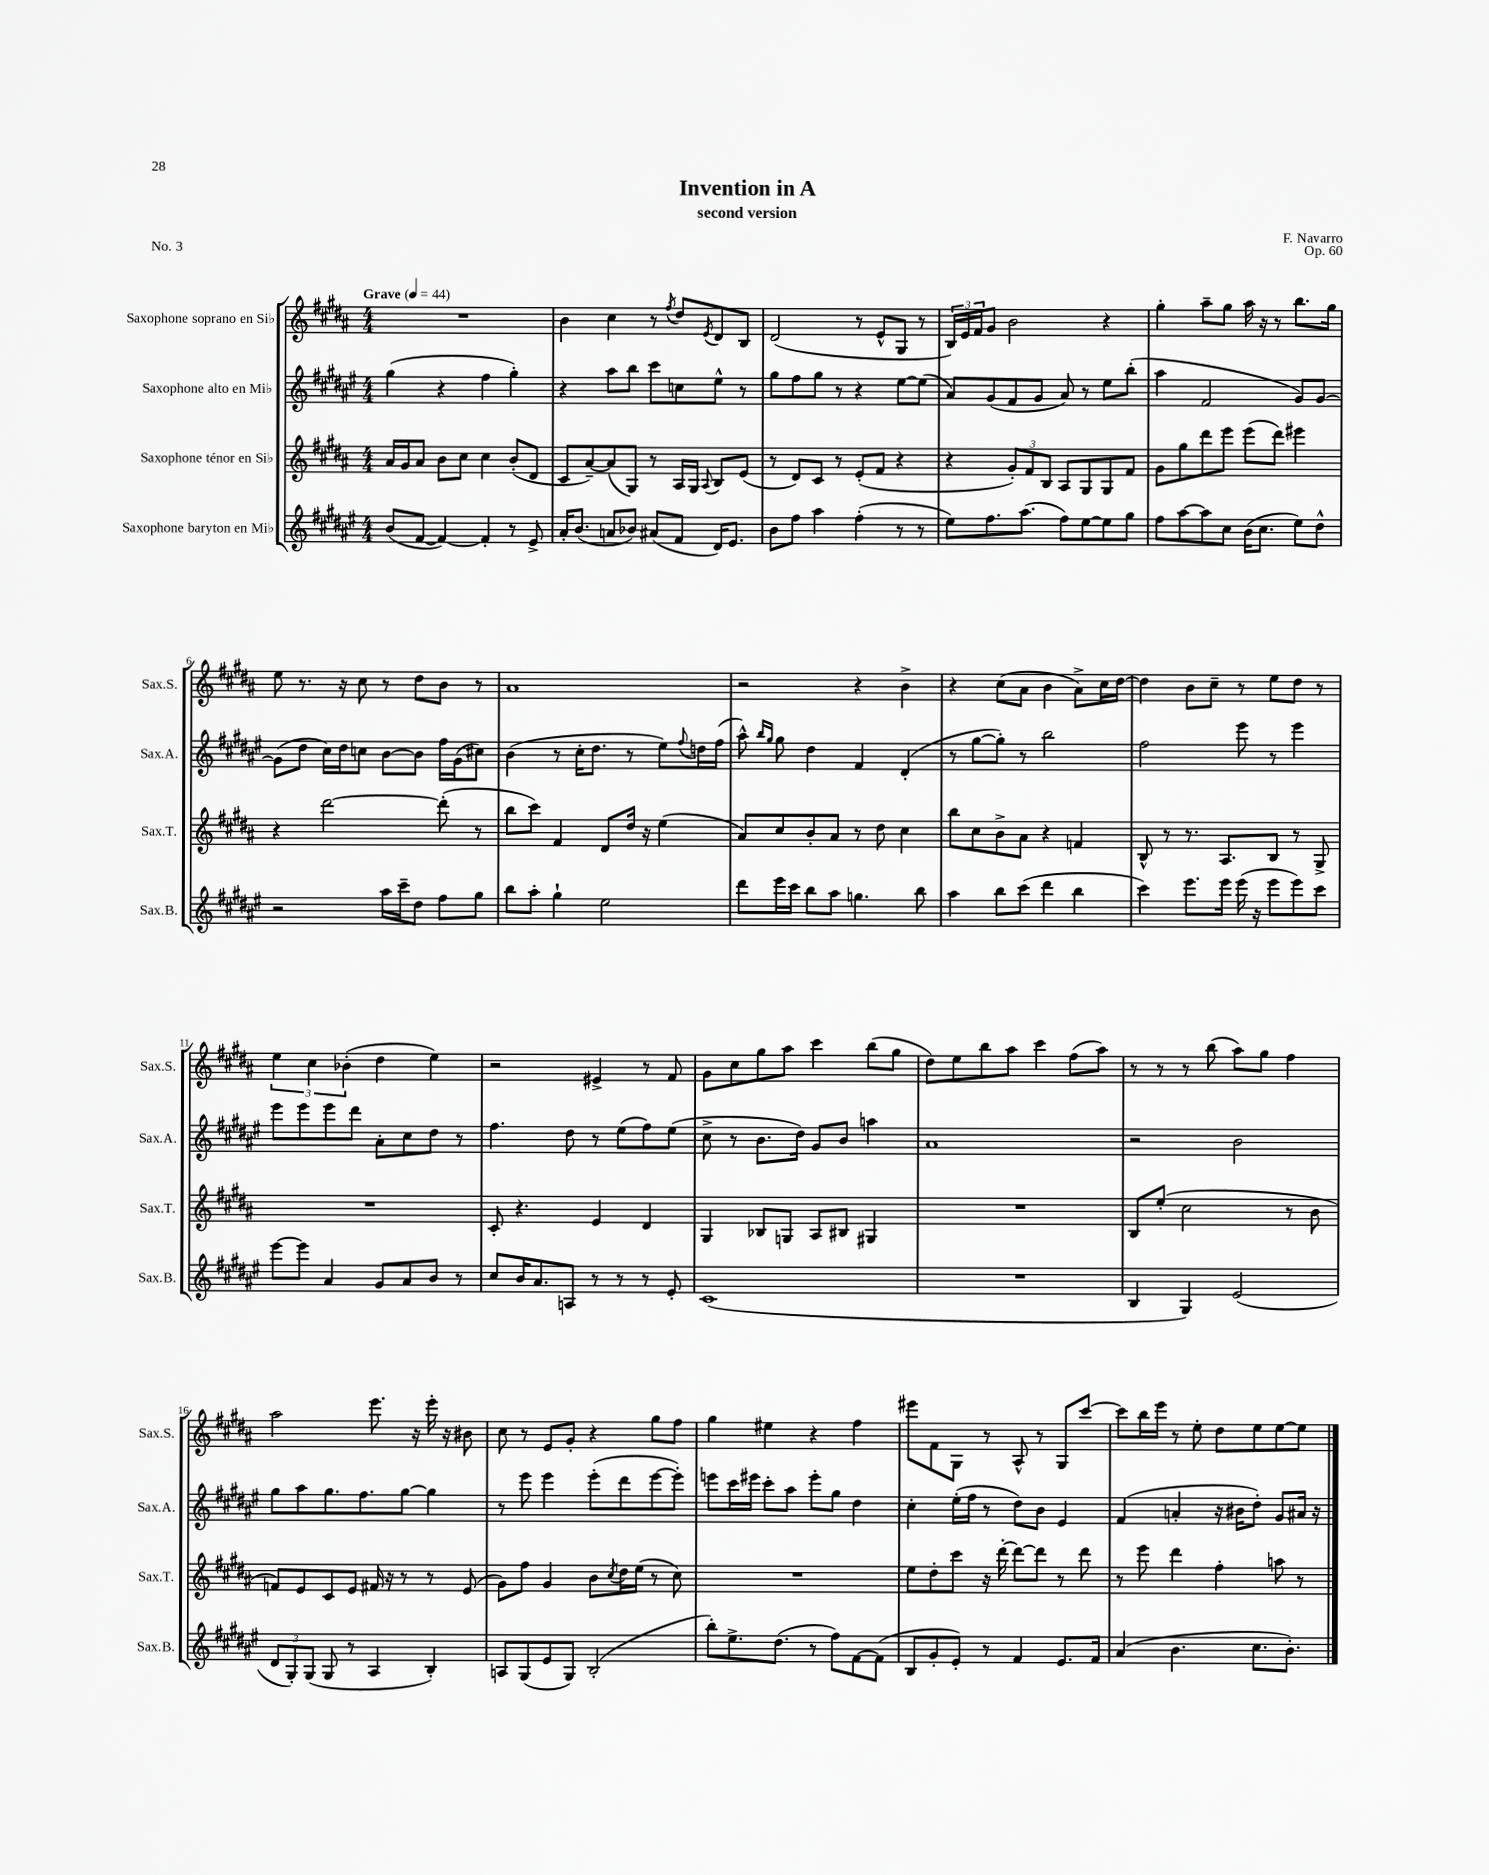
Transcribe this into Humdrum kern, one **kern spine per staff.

**kern	**kern	**kern	**kern
*part4	*part3	*part2	*part1
*staff4	*staff3	*staff2	*staff1
*I"Saxophone baryton en Mi♭	*I"Saxophone ténor en Si♭	*I"Saxophone alto en Mi♭	*I"Saxophone soprano en Si♭
*I'Sax.B.	*I'Sax.T.	*I'Sax.A.	*I'Sax.S.
*clefG2	*clefG2	*clefG2	*clefG2
*k[f#c#g#d#a#e#]	*k[f#c#g#d#a#]	*k[f#c#g#d#a#e#]	*k[f#c#g#d#a#]
*M4/4	*M4/4	*M4/4	*M4/4
*MM44	*MM44	*MM44	*MM44
=1	=1	=1	=1
!	!	!	!LO:TX:a:B:t=Grave
(8b/L	16a#/LL	(4gg#\	1r
.	16g#/J	.	.
[8f#/J	8a#/J	.	.
4f#/_)	8b\L	4r	.
.	8cc#\J	.	.
4f#'/]	4cc#\	4ff#\	.
8r	(8b'/L	4gg#'\)	.
8e#^/	8d#/J	.	.
=2	=2	=2	=2
16a#'/KL	8c#/L	4r	4b\
(8.b/J	.	.	.
.	[8a#~/)	.	.
8an/L	(8a#/]	8aa#\L	4cc#\
8b-X/J)	8G#/J)	8bb\J	.
(8a#X/L	8r	8ccc#\L	8r
.	.	.	8qff#/
8f#/J	16A#/LL	8ccn\	8dd#/L
.	16G#/JJ	.	.
.	8qqA#/	.	8qe/
16d#/KL)	8B/L	8ee#^^\J	8d#/
8.e#/J	.	.	.
.	(8e/J	8r	8B/J
=3	=3	=3	=3
8b\L	8r	8gg#\L	(2d#/
8ff#\J	8d#/L)	8ff#\	.
4aa#\	8c#/J	8gg#\J	.
.	8r	8r	.
(4ff#'\	(8e'/L	4r	8r
.	8f#/J	.	8e^^/L
8r	4r	[8ee#\L	8G#/J
8r	.	(8ee#\J]	8r
=4	=4	=4	=4
8ee#\L)	4r	8a#/L)	24B/LL)
.	.	.	24e/
.	.	.	24f#/J
8.ff#\	.	(8g#/	8g#/J
.	12g#'/L)	8f#/	2b\
(8.aa#\J	.	.	.
.	12f#/	.	.
.	.	8g#/J	.
.	12B/J	.	.
8ff#\L)	8A#/L	8a#/)	.
[8ee#\	8G#/	8r	.
8ee#\]	8G#/	8ee#\L	4r
8gg#\J	8f#/J	(8bb'\J	.
=5	=5	=5	=5
8ff#\L	8g#\L	4aa#\	4gg#'\
[8aa#\	8gg#\	.	.
8aa#\]	8ddd#\	2f#/	8aa#~\L
8cc#\J	8eee\J	.	8gg#\J
(16b\KL	(8eee\L	.	16aa#\
8.cc#\J	.	.	16r
.	8ddd#\J)	.	8r
8ee#\L)	4eee#X\	8g#/L)	8.bb\L
8dd#^^\J	.	[8g#/J	.
.	.	.	16gg#\Jk
!!LO:LB:g=z
=6	=6	=6	=6
2r	4r	(8g#\L]	8ee\
.	.	8dd#\J	8.r
.	[2ddd#\	16cc#\LL)	.
.	.	16dd#\J	16r
.	.	8ccn\J	8cc#\
16aa#\LL	.	[8b\L	8r
16ccc#~\J	.	.	.
8dd#\J	.	8b\J]	8dd#\L
8ff#\L	(8ddd#'\]	16ff#\LL	8b\J
.	.	(16g#\J	.
8gg#\J	8r	8cc#X\J)	8r
=7	=7	=7	=7
8bb\L	8bb\L	(4b\	1a#
8aa#'\J	8ccc#\J)	.	.
4gg#`\	4f#/	8r	.
.	.	16cc#'\KL	.
.	.	8.dd#\J	.
2ee#\	8d#/L	.	.
.	16dd#/Jk	8r	.
.	16r	.	.
.	(4ee\	8ee#\L)	.
.	.	8qqff#/	.
.	.	16ddn\L	.
.	.	(16ff#\JJ	.
=8	=8	=8	=8
8ddd#\L	8a#/L)	8aa#^^\)	2r
.	.	16qqbb/LL	.
.	.	16qqgg#/JJ	.
16eee#\L	8cc#/	8gg#\	.
16ccc#\JJ	.	.	.
8bb\L	8b'/	4dd#\	.
8aa#\J	8a#/J	.	.
4.ggn\	8r	4f#/	4r
.	8dd#\	.	.
.	4cc#\	(4d#'/	4b^\
8bb\	.	.	.
=9	=9	=9	=9
4aa#\	8bb\L	8r	4r
.	8cc#\	[8gg#\L	.
8bb\L	8b^\	8gg#'\J])	(8cc#\L
(8ccc#\J	8a#\J	8r	8a#\J
4ddd#\	4r	2bb\	4b\
4bb\	4fn/	.	8a#^\L)
.	.	.	16cc#\L
.	.	.	[16dd#\JJ
=10	=10	=10	=10
4ccc#\)	8B^^/	2ff#\	4dd#\]
.	8r	.	.
8.eee#\L	8.r	.	8b\L
.	.	.	8cc#~\J
16eee#\Jk	8.A#/L	.	.
(16eee#\	.	8eee#\	8r
16r	.	.	.
8eee#\L	8B/J	8r	8ee\L
8eee#\)	8r	4eee#\	8dd#\J
8ccc#\J	8G#^/	.	8r
!!LO:LB:g=z
=11	=11	=11	=11
[8eee#\L	1r	8eee#\L	6ee\
8eee#\J]	.	8eee#\	.
.	.	.	6cc#\
4a#/	.	8eee#\	.
.	.	.	(6b-X'\
.	.	8ddd#\J	.
8g#/L	.	8a#'\L	4dd#\
8a#/	.	8cc#\	.
8b/J	.	8dd#\J	4ee\)
8r	.	8r	.
=12	=12	=12	=12
8cc#/L	8c#'/	4.ff#\	2r
16b/K	4.r	.	.
8.a#/	.	.	.
8An/J	.	8dd#\	.
8r	4e/	8r	4e#X^/
8r	.	(8ee#\L	.
8r	4d#/	8ff#\)	8r
8e#'/	.	(8ee#\J	8f#/
=13	=13	=13	=13
(1c#	4G#/	8cc#^\	8g#\L
.	.	8r	8cc#\
.	8B-X/L	8.b\L	8gg#\
.	8Gn/J	.	8aa#\J
.	.	16dd#\Jk)	.
.	8A#/L	8g#/L	4ccc#\
.	8B#X/J	8b/J	.
.	4G#X/	4aan\	(8bb\L
.	.	.	8gg#\J
=14	=14	=14	=14
1r	1r	1a#	8dd#\L)
.	.	.	8ee\
.	.	.	8bb\
.	.	.	8aa#\J
.	.	.	4ccc#\
.	.	.	(8ff#\L
.	.	.	8aa#\J)
=15	=15	=15	=15
4B/	8B/L	2r	8r
.	(8ee'/J	.	8r
4G#/)	2cc#\	.	8r
.	.	.	(8bb\
(2e#/	.	2b\	8aa#\L)
.	.	.	8gg#\J
.	8r	.	4ff#\
.	8b\	.	.
!!LO:LB:g=z
=16	=16	=16	=16
12d#/L	8fn/L)	8gg#\L	2aa#\
12G#'/)	.	.	.
.	8e/	8aa#\	.
(12G#/J	.	.	.
8G#/	8c#/	8.gg#\	.
8r	8e/J	.	.
.	.	8.ff#\	.
4A#/	16f#X/	.	8.eee\
.	16r	.	.
.	8r	[8gg#\J	.
.	.	.	16r
4B'/)	8r	4gg#\]	16eee'\
.	.	.	16r
.	(8e/	.	8b#X\
=17	=17	=17	=17
8An/L	8g#\L)	8r	8cc#\
(8G#/	8ff#\J	8eee#\	8r
8e#/	4g#/	4eee#\	8e/L
8G#/J)	.	.	8g#'/J
(2B'/	8b\L	(8eee#'\L	4r
.	8qcc#/	.	.
.	16dd#\L	8ddd#\	.
.	(16ee\JJ	.	.
.	8r	[8eee#\	8gg#\L
.	8cc#\)	8eee#'\J])	8ff#\J
=18	=18	=18	=18
8bb'\L)	1r	8eeen\L	4gg#\
8.ee#^\	.	16ccc#\L	.
.	.	16eee#X\JJ	.
.	.	8ccc#'\L	4ee#X\
(8.dd#\J	.	.	.
.	.	8aa#\J	.
8r	.	8eee#'\L	4r
8ff#\L)	.	8gg#\J	.
[8f#\	.	4dd#\	4ff#\
(8f#\J]	.	.	.
=19	=19	=19	=19
8B/L	8ee\L	4cc#'\	8eee#X\L
8g#'/	8dd#'\	.	8f#\
8e#'/J)	8ccc#\J	(16ee#'\LL	8G#\J
.	.	16ff#\JJ	.
8r	16r	8r	8r
.	[16ddd#'\	.	.
4f#/	8ddd#\L_	8dd#\L)	8A#^^/
.	8ddd#\J]	8b\J	8r
8.e#/L	8r	4e#/	8G#/L
.	8ddd#\	.	[8ccc#/J
16f#/Jk	.	.	.
=20	=20	=20	=20
(4a#/	8r	(4f#/	8ccc#\L]
.	8eee\	.	16bb\L
.	.	.	16eee\JJ
4.b\	4ddd#\	4an'/	8r
.	.	.	8ee'\
.	4ff#'\	16r	8dd#\L
.	.	16b#X\KL	.
8.cc#\L	.	8dd#'\J)	8ee\
.	8aan\	8g#/L	[8ee\
8.b'\J)	.	.	.
.	8r	16a#X/Jk	8ee\J]
.	.	16r	.
==	==	==	==
*-	*-	*-	*-
